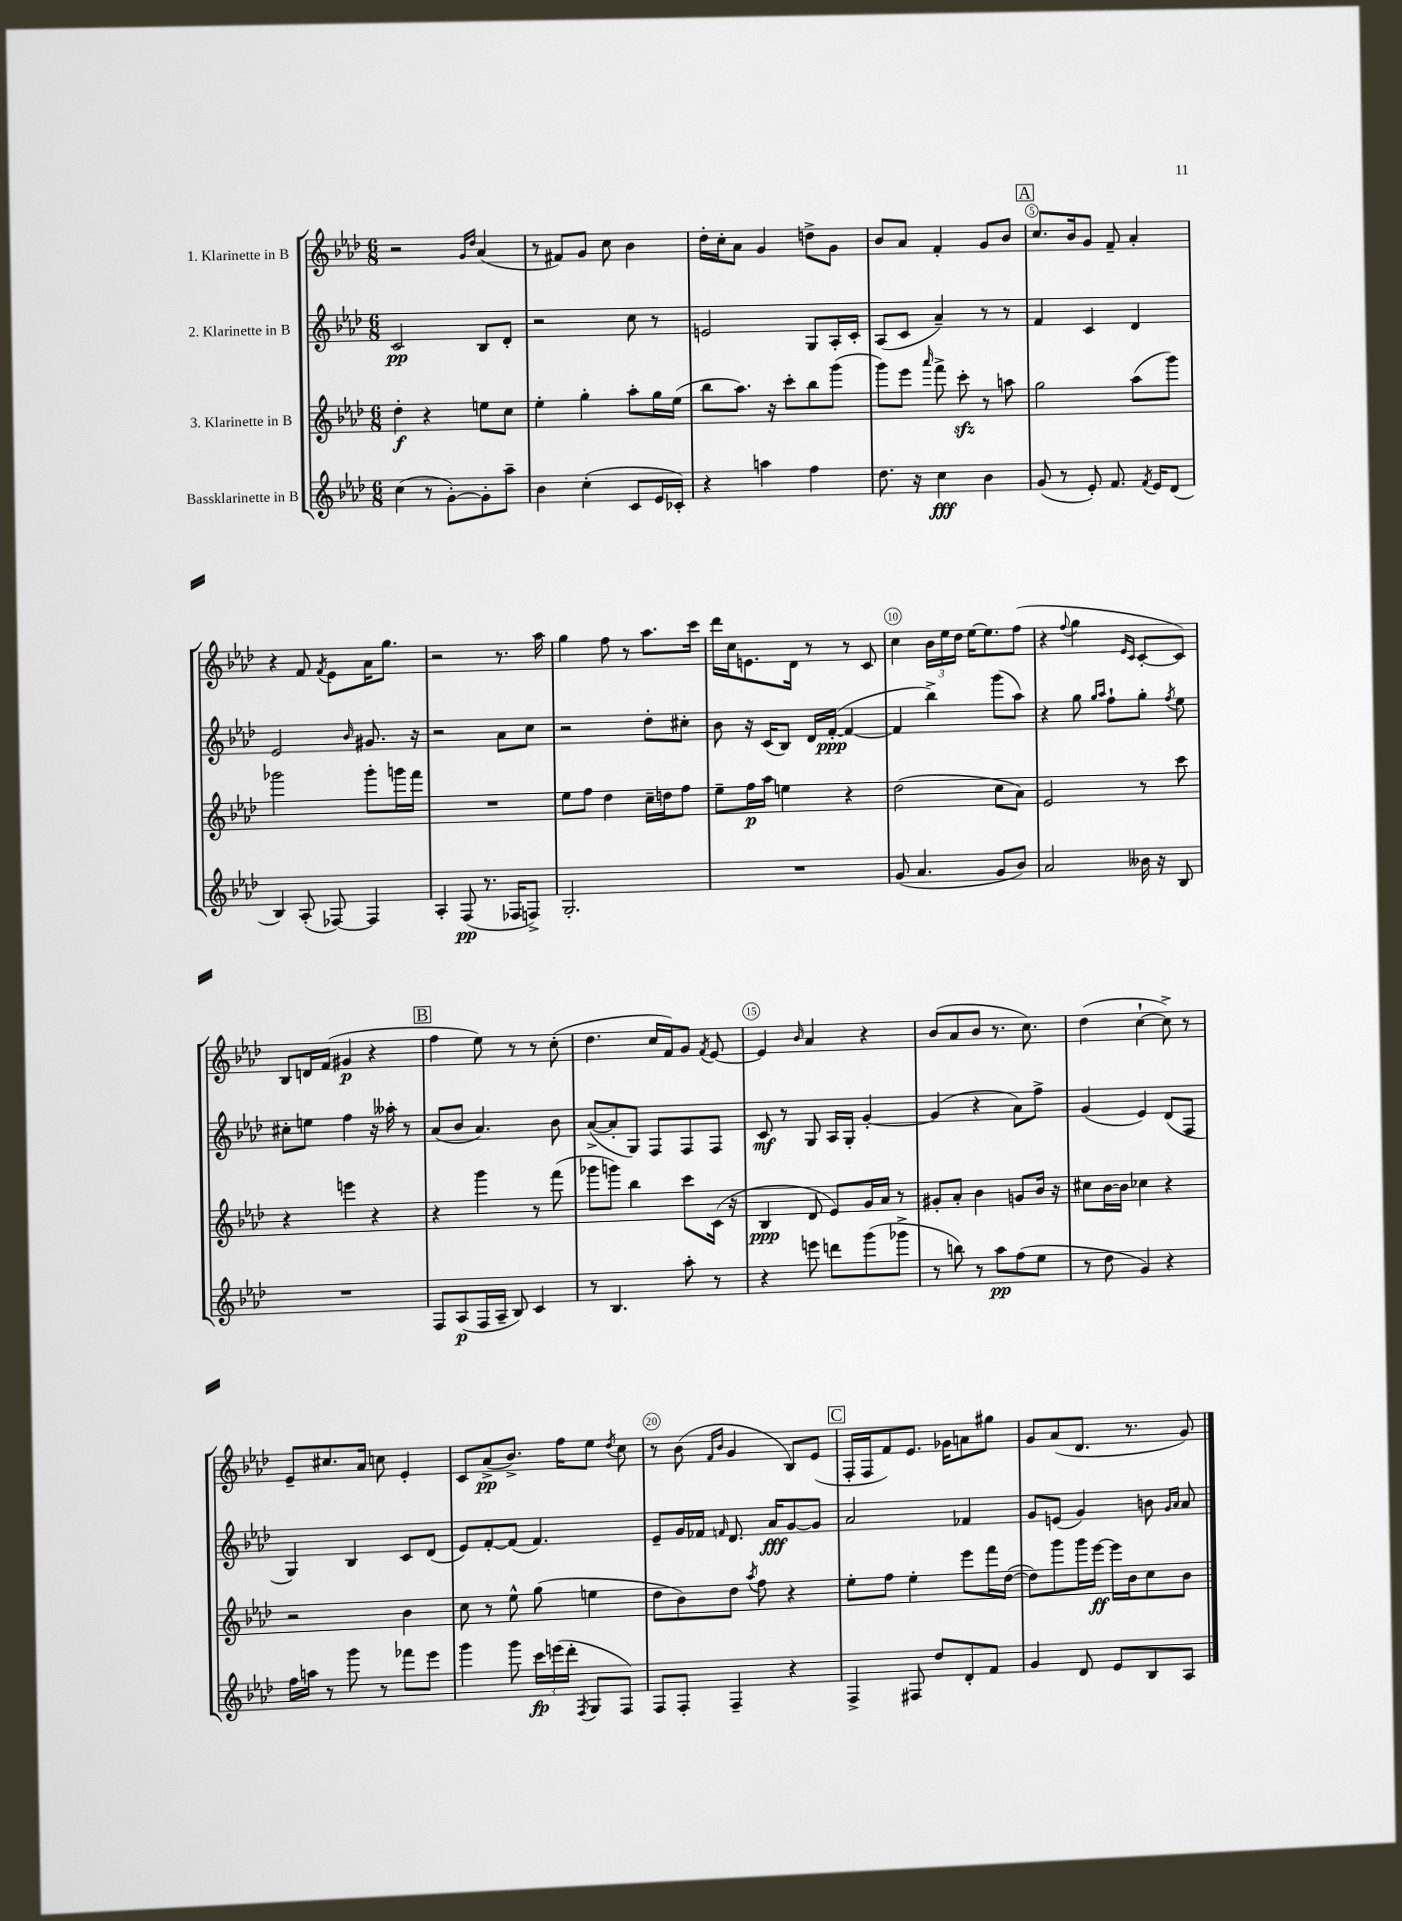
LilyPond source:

<<
\new StaffGroup <<
\new Staff = "s0" \with { instrumentName = "1. Klarinette in B" } {
    \clef treble \key aes \major \numericTimeSignature \time 6/8
    \autoBeamOff r2 \grace { g'16[ des''16] } aes'4( |
    r8 fis'8[) g'8] c''8 bes'4 |
    des''16[-. c''16-. aes'8] g'4 d''8[-> g'8] |
    bes'8[ aes'8] f'4-. g'8[ bes'8] |
    \mark \markup { \box "A" } c''8.[ bes'16 g'8] f'8-- aes'4-. |
    r4 f'8 \acciaccatura { f'8 } ees'8[ aes'16 g''8.] |
    r2 r8. aes''16 |
    g''4 f''8 r8 aes''8.[ c'''16] |
    des'''16[ c''16 e'8. des'16] r8 r8 c'8 |
    c''4 \tuplet 3/2 { bes'16[ ees''16 des''16] } ees''16[~ ees''8. f''8]( |
    r4 \appoggiatura { f''8 } g''4 \grace { ees'16[ c'16] } c'8[~-. c'8]) |
    bes8[ d'16 f'16]( gis'4\p r4 |
    \mark \markup { \box "B" } f''4 ees''8) r8 r8 c''8-.( |
    des''4. c''16[ f'16) g'8] \acciaccatura { f'8 } ees'8~ |
    ees'4 \grace { bes'16 } aes'4 r4 |
    bes'8[( aes'8 bes'8] r8. c''8.) |
    des''4( c''4~-! c''8->) r8 |
    ees'8[-- cis''8. aes'16] c''8 ees'4-. |
    c'8[ aes'8->\pp( bes'8.]->) f''16[ ees''8] \acciaccatura { des''8 } c''8 |
    r8 bes'8( \grace { f'16[ bes'16] } g'4 bes8[) ees'8]( |
    \mark \markup { \box "C" } f16[-. f16 f'8) ees'8.] ges'16[ a'8 gis''8] |
    g'8[ aes'8( des'8.] r8. g'8) \bar "|." |
}
\new Staff = "s1" \with { instrumentName = "2. Klarinette in B" } {
    \clef treble \key aes \major \numericTimeSignature \time 6/8
    \autoBeamOff c'2\pp bes8[ des'8]-. |
    r2 c''8 r8 |
    e'2 g8[ aes16-. c'16]-. |
    aes8[( c'8] aes'4--) r8 r8 |
    \mark \markup { \box "A" } f'4 c'4 des'4 |
    ees'2 \grace { bes'16 } gis'8. r16 |
    r2 aes'8[ c''8] |
    r2 des''8[-. cis''8]-. |
    bes'8 r16 c'16[( bes8]) des'16[ f'16]~-.\ppp( f'4~ |
    f'4 bes''4->) g'''8[( aes''8]) |
    r4 g''8 \grace { g''16[ aes''16] } f''8[-! g''8]-. \acciaccatura { f''8 } ees''8 |
    cis''8[-. e''8] f''4 r16 aeses''16-. r8 |
    \mark \markup { \box "B" } aes'8[( bes'8] aes'4.) bes'8 |
    aes'8[~->( aes'8-. g8]) f8[ f8 f8] |
    c'8\mf r8 g8 aes16[ g16]-. g'4~-. |
    g'4( r4 aes'8[) f''8]-> |
    g'4( ees'4) des'8[( f8] |
    g4) bes4 c'8[ des'8]( |
    ees'8[) f'8~-. f'8]( f'4.) |
    ees'8[-- g'16 fes'16] \grace { f'16 } des'8. aes'16[\fff g'8~ g'8] |
    \mark \markup { \box "C" } aes'2 fes'4 |
    g'8[ e'8]( g'4) b'8 \grace { g'16[ aes'16] } aes'8 \bar "|." |
}
\new Staff = "s2" \with { instrumentName = "3. Klarinette in B" } {
    \clef treble \key aes \major \numericTimeSignature \time 6/8
    \autoBeamOff des''4-.\f r4 e''8[ c''8] |
    ees''4-. g''4-. aes''8[-. g''16 ees''16]( |
    bes''8[ aes''8.]) r16 c'''8[-. bes''8 g'''8]( |
    g'''8[) ees'''8] \grace { aes'''16 } f'''8-> c'''8-.\sfz r8 a''8 |
    \mark \markup { \box "A" } g''2 aes''8[( g'''8]) |
    ges'''2 ges'''8[-. g'''16 f'''16] |
    R2. |
    ees''8[ f''8] des''4 c''16[-- d''16 f''8] |
    ees''8[-- f''16\p aes''16] e''4 r4 |
    des''2( c''8[ aes'8]) |
    ees'2 r8 c'''8 |
    r4 e'''4 r4 |
    \mark \markup { \box "B" } r4 g'''4 r8 f'''8( |
    ges'''8[ g'''8]) bes''4 c'''8[ c'16]( r16 |
    bes4\ppp des'8 ees'8[) g'16 aes'16] r8 |
    gis'8[-. aes'8]-. bes'4 g'8[ bes'16] r16 |
    cis''8[ bes'16~ bes'16] ces''4 r4 |
    r2 bes'4 |
    c''8 r8 ees''8-^ g''8( e''4 |
    des''8[ bes'8) des''8] \acciaccatura { aes''8 } f''8 r4 |
    \mark \markup { \box "C" } ees''8[-. f''8] ees''4-. ees'''8[ f'''16 des''16]~( |
    des''8[) g'''8 g'''16 ees'''16]~\ff ees'''16[ bes'16 c''8 bes'8] \bar "|." |
}
\new Staff = "s3" \with { instrumentName = "Bassklarinette in B" } {
    \clef treble \key aes \major \numericTimeSignature \time 6/8
    \autoBeamOff c''4( r8 g'8[~-.) g'8-. aes''8]-- |
    bes'4 c''4-.( c'8[ ees'16 ces'16]-.) |
    r4 a''4 f''4 |
    des''8. r16 c''4\fff bes'4 |
    \mark \markup { \box "A" } g'8( r8 ees'8-.) f'8. \acciaccatura { f'8 } ees'16[ des'8]( |
    bes4) aes8-.( fes8~) fes4 |
    aes4-. f8\pp( r8. fes16[ f8]->) |
    g2.-. |
    R2. |
    g'8( aes'4. g'8[ bes'8]) |
    aes'2 beses'16 r16 bes8 |
    R2. |
    \mark \markup { \box "B" } f8[ aes8\p( f16 aes16]-- bes8) c'4 |
    r8 bes4. aes''8-. r8 |
    r4 e'''8 d'''8[ g'''8( ges'''8]-> |
    r8 b''8) r8 aes''8[\pp f''8( ees''8] |
    r8 des''8 g'4) r4 |
    f''16[ a''16] r8 g'''8 r8 fes'''8[ ees'''8] |
    g'''4 g'''8 \tuplet 3/2 { c'''16[\fp e'''16( des'''16]-. } \acciaccatura { f8 } g8[ f8]) |
    f8[ f8]-. f4-- r4 |
    \mark \markup { \box "C" } f4-> fis8 des''8[ des'8-. f'8] |
    g'4 des'8 ees'8[ bes8 aes8] \bar "|." |
}
>>
>>
\layout { \context { \Score \override BarNumber.break-visibility = ##(#f #t #t) barNumberVisibility = #(every-nth-bar-number-visible 5) \override BarNumber.stencil = #(make-stencil-circler 0.1 0.3 ly:text-interface::print) } }
